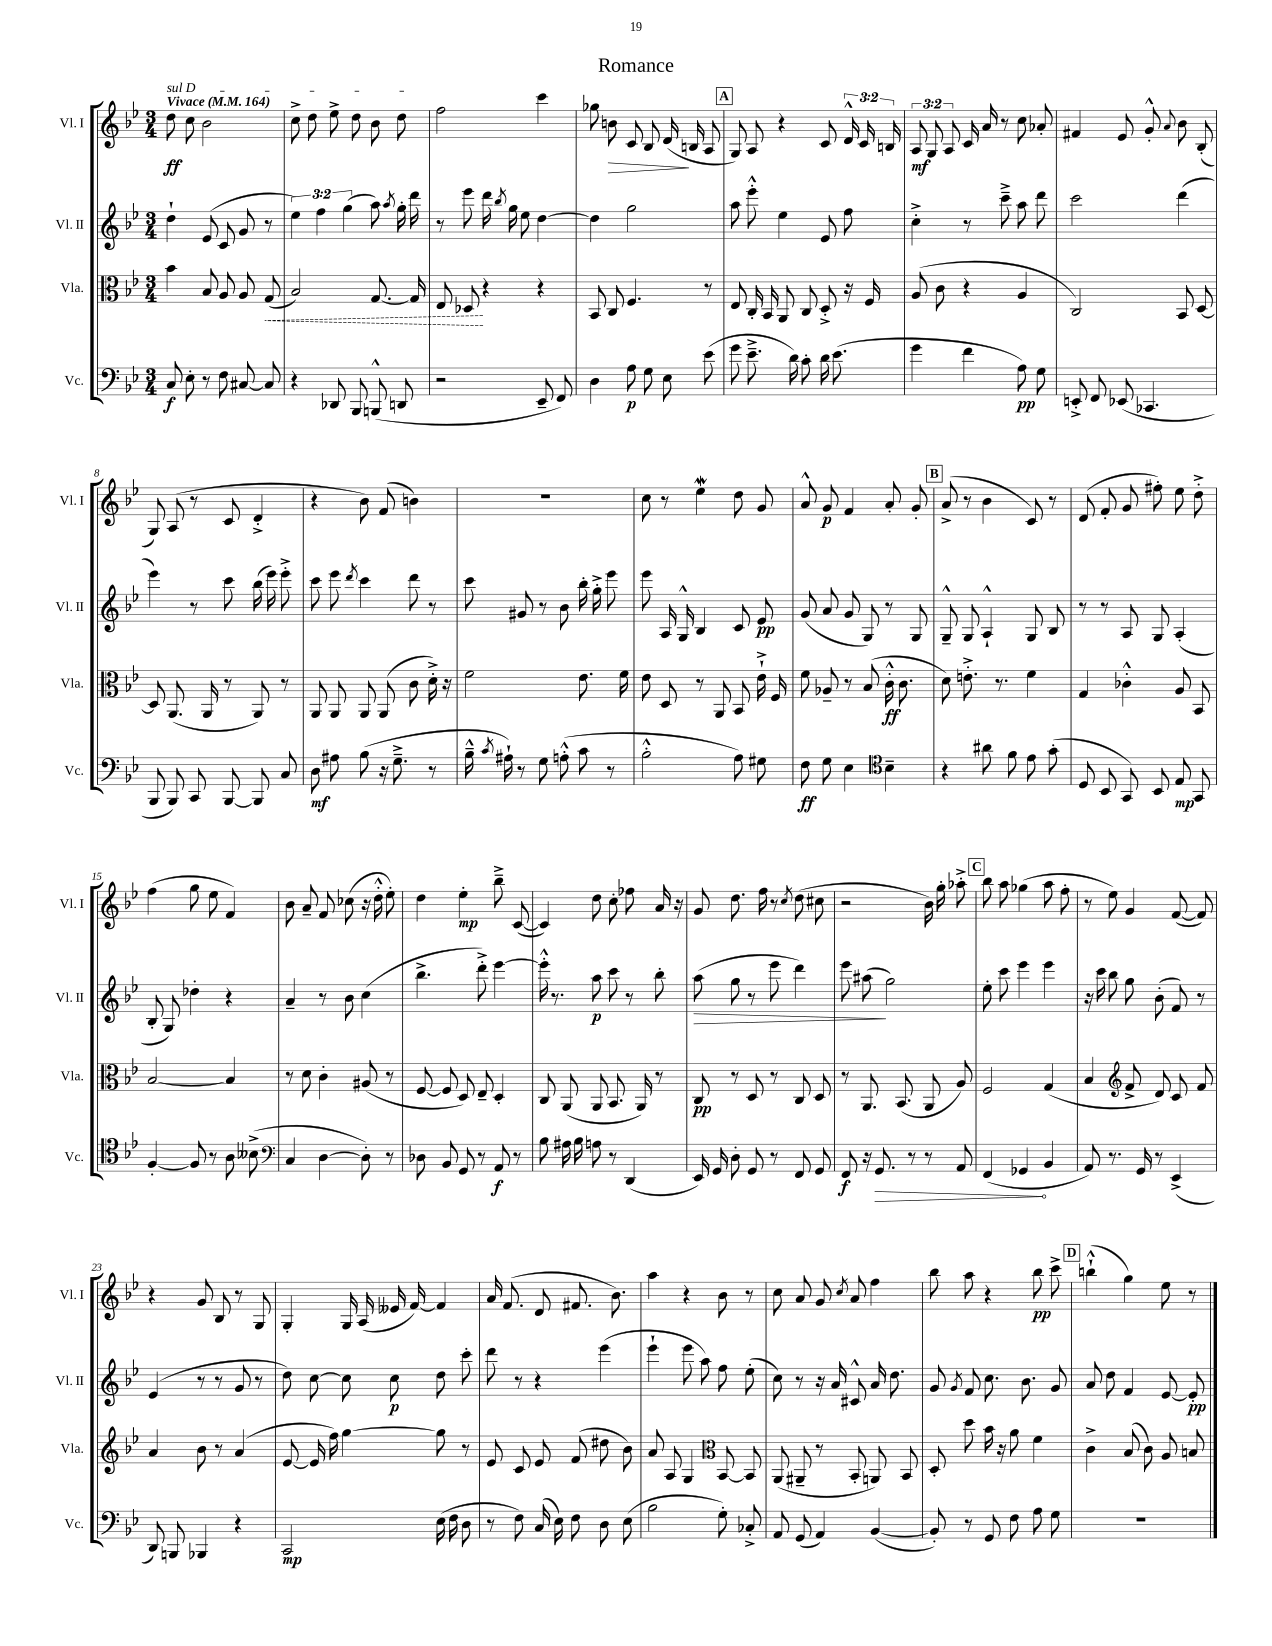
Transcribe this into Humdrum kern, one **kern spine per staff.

**kern	**dynam	**kern	**dynam	**kern	**dynam	**kern	**dynam
*part4	*part4	*part3	*part3	*part2	*part2	*part1	*part1
*staff4	*staff4	*staff3	*staff3	*staff2	*staff2	*staff1	*staff1
*I"Vc.	*	*I"Vla.	*	*I"Vl. II	*	*I"Vl. I	*
*I'Vc.	*	*I'Vla.	*	*I'Vl. II	*	*I'Vl. I	*
*clefF4	*	*clefC3	*	*clefG2	*	*clefG2	*
*k[b-e-]	*	*k[b-e-]	*	*k[b-e-]	*	*k[b-e-]	*
*M3/4	*	*M3/4	*	*M3/4	*	*M3/4	*
*MM164	*	*MM164	*	*MM164	*	*MM164	*
=1	=1	=1	=1	=1	=1	=1	=1
!	!	!	!	!	!	!LO:TX:a:B:t=Vivace	!
!	!	!	!	!	!	!LO:TX:a:i:t=sul D	!
8C/	f	4b-\	.	4dd`\	.	8dd\	ff
8E-'\	.	.	.	.	.	8cc\	.
8r	.	8B-/	.	(8e-/	.	2b-\	.
8F\	.	8A/	.	8c/	.	.	.
[8C#X/	.	8A/	.	8g/	.	.	.
!	!	!	!LO:HP:b	!	!	!	!
8C#/]	.	(8G/	<	8r	.	.	.
=2	=2	=2	=2	=2	=2	=2	=2
4r	.	2B-/)	.	6ee-\)	.	8cc^\	.
.	.	.	.	.	.	8dd\	.
.	.	.	.	6ff\	.	.	.
8DD-X/	.	.	.	.	.	8ee-^\	.
.	.	.	.	(6gg\	.	.	.
8BBB-/	.	.	.	.	.	8dd\	.
(8BBBn^^/	.	[8.G/	.	8aa\)	.	8b-\	.
.	.	.	.	8qaa/	.	.	.
8DDn/	.	.	.	16gg'\	.	8dd\	.
.	.	16G/]	.	16ddd\	.	.	.
=3	=3	=3	=3	=3	=3	=3	=3
2r	.	8E-/	.	8r	.	2ff\	.
.	.	8D-X/	.	8eee-\	.	.	.
.	.	4r	[	16ddd\	.	.	.
.	.	.	.	8qbb-/	.	.	.
.	.	.	.	16gg\	.	.	.
.	.	.	.	8ee-\	.	.	.
8EE-~/	.	4r	.	[4dd\	.	4ccc\	.
8FF/)	.	.	.	.	.	.	.
=4	=4	=4	=4	=4	=4	=4	=4
4D\	.	8BB-/	.	4dd\]	.	8gg-X\	.
!	!	!	!	!	!	!	!LO:HP:b
.	.	8C/	.	.	.	8bn\	>
8A\	p	4.F/	.	2gg\	.	8c/	.
8G\	.	.	.	.	.	8B-/	.
8E-\	.	.	.	.	.	(16d/	.
.	.	.	.	.	.	16Bn/	]
(8e-\	.	8r	.	.	.	8A/	.
!!LO:REH:place=s1:t=A
=5	=5	=5	=5	=5	=5	=5	=5
8g\	.	8E-/	.	8aa\	.	8G/)	.
8.e-~^\	.	16C'/	.	8eee-'^^\	.	8A/	.
.	.	16BB-/	.	.	.	.	.
.	.	8AA/	.	4ee-\	.	4r	.
16d\)	.	.	.	.	.	.	.
8c'\	.	8C/	.	.	.	.	.
16d\	.	8D'^/	.	8e-/	.	8c/	.
(8.e-\	.	.	.	.	.	.	.
.	.	16r	.	8ff\	.	24d^^/	.
.	.	.	.	.	.	24c/	.
.	.	16F/	.	.	.	.	.
.	.	.	.	.	.	24Bn/	.
=6	=6	=6	=6	=6	=6	=6	=6
4g\	.	(8A/	.	4cc'^\	.	12A/	mf
.	.	.	.	.	.	12G/	.
.	.	8c\	.	.	.	.	.
.	.	.	.	.	.	12A/	.
4f\	.	4r	.	8r	.	16c/	.
.	.	.	.	.	.	16a/	.
.	.	.	.	8ccc~^\	.	8r	.
8A\)	pp	4A/	.	8aa\	.	8cc\	.
8G\	.	.	.	8ddd\	.	8a-X'/	.
=7	=7	=7	=7	=7	=7	=7	=7
8EEn'^/	.	2C/)	.	2ccc\	.	4f#X/	.
8FF/	.	.	.	.	.	.	.
(8EE-X/	.	.	.	.	.	8e-/	.
4.CC-X/	.	.	.	.	.	8g'^^/	.
.	.	.	.	.	.	8qqa/	.
.	.	8BB-/	.	(4ddd\	.	8b-\	.
.	.	[8D/	.	.	.	(8B-'/	.
!!LO:LB:g=z
=8	=8	=8	=8	=8	=8	=8	=8
8BBB-/	.	8D/]	.	4eee-\)	.	8G/)	.
8BBB-/)	.	(8.AA/	.	.	.	(8A/	.
8CC/	.	.	.	8r	.	8r	.
.	.	16AA/	.	.	.	.	.
[8BBB-/	.	8r	.	8ccc\	.	8c/	.
8BBB-/]	.	8AA/)	.	(16bb-\	.	4d'^/	.
.	.	.	.	16eee-\)	.	.	.
8C/	.	8r	.	8eee-'^\	.	.	.
=9	=9	=9	=9	=9	=9	=9	=9
8D\	mf	8AA/	.	8ccc\	.	4r	.
8A#X\	.	8AA/	.	8eee-\	.	.	.
.	.	.	.	8qddd/	.	.	.
(8B-\	.	8AA/	.	4ccc\	.	8b-\)	.
16r	.	(8AA/	.	.	.	(8f/	.
8.G~^\	.	.	.	.	.	.	.
.	.	8c\	.	8ddd\	.	4bn\)	.
8r	.	16d'^\)	.	8r	.	.	.
.	.	16r	.	.	.	.	.
=10	=10	=10	=10	=10	=10	=10	=10
16B-~^^\	.	2f\	.	8ccc\	.	2.r	.
8qc/	.	.	.	.	.	.	.
16A#X`\)	.	.	.	.	.	.	.
8r	.	.	.	8g#X/	.	.	.
8G\	.	.	.	8r	.	.	.
(8An'^^\	.	.	.	8b-\	.	.	.
8c\	.	8.e-\	.	16bb-'\	.	.	.
.	.	.	.	16gg'^\	.	.	.
8r	.	.	.	8eee-\	.	.	.
.	.	16f\	.	.	.	.	.
=11	=11	=11	=11	=11	=11	=11	=11
2B-'^^\	.	8e-\	.	8eee-\	.	8cc\	.
.	.	8D/	.	16A/	.	8r	.
.	.	.	.	16G^^/	.	.	.
.	.	8r	.	4B-/	.	4ee-w\	.
.	.	8AA/	.	.	.	.	.
8A\)	.	8BB-/	.	8c/	.	8dd\	.
8G#X\	.	16e-`^\	.	8e-/	pp	8g/	.
.	.	16F/	.	.	.	.	.
=12	=12	=12	=12	=12	=12	=12	=12
8F\	ff	8f\	.	(8g/	.	8a^^/	.
8G\	.	8A-X~/	.	8a/	.	8g/	p
4E-\	.	8r	.	8g/	.	4f/	.
.	.	(8B-/	.	8G/)	.	.	.
*clefC4	*	*	*	*	*	*	*
4B-~\	.	16c'^^\	ff	8r	.	8a'/	.
.	.	8.c\	.	.	.	.	.
.	.	.	.	8G/	.	8g'/	.
!!LO:REH:place=s1:t=B
=13	=13	=13	=13	=13	=13	=13	=13
4r	.	8d\)	.	8G~^^/	.	(8a^/	.
.	.	8.en'^\	.	8G/	.	8r	.
8a#X\	.	.	.	4A`^^/	.	4b-\	.
.	.	8.r	.	.	.	.	.
8f\	.	.	.	.	.	.	.
8e-\	.	4f\	.	8G/	.	8c/)	.
(8g'\	.	.	.	8B-/	.	8r	.
=14	=14	=14	=14	=14	=14	=14	=14
8D/	.	4G/	.	8r	.	(8d/	.
8BB-/	.	.	.	8r	.	8f'/	.
8GG/)	.	4c-X'^^\	.	8A/	.	8g/	.
8BB-/	.	.	.	8G/	.	8ff#X'\)	.
8E-/	mp	8A/	.	(4A'/	.	8ee-\	.
8GG/	.	8BB-/	.	.	.	8dd'^\	.
!!LO:LB:g=z
=15	=15	=15	=15	=15	=15	=15	=15
[4F'/	.	[2B-/	.	8B-'/	.	(4ff\	.
.	.	.	.	8G/)	.	.	.
8F/]	.	.	.	4dd-X'\	.	8gg\	.
8r	.	.	.	.	.	8ee-\	.
8A\	.	4B-/]	.	4r	.	4f/)	.
(8B--X^\	.	.	.	.	.	.	.
=16	=16	=16	=16	=16	=16	=16	=16
*clefF4	*	*	*	*	*	*	*
4C/	.	8r	.	4a~/	.	8b-\	.
.	.	8d\	.	.	.	8a~/	.
[4D\	.	4c'\	.	8r	.	8f/	.
.	.	.	.	8b-\	.	(8cc-X\	.
8D'\])	.	(8A#X/	.	(4cc\	.	16r	.
.	.	.	.	.	.	16dd'^^\	.
8r	.	8r	.	.	.	8ee-'\)	.
=17	=17	=17	=17	=17	=17	=17	=17
8D-X\	.	[8F/	.	4.bb-^\	.	4dd\	.
8BB-/	.	8F/]	.	.	.	.	.
8GG/	.	8D/)	.	.	.	4ee-'\	mp
8r	.	8E-~/	.	8ddd'^\)	.	.	.
8AA/	f	4D'/	.	[4eee-\	.	8bb-~^\	.
8r	.	.	.	.	.	([8c/	.
=18	=18	=18	=18	=18	=18	=18	=18
8B-\	.	8C/	.	16eee-'^^\]	.	4c/])	.
.	.	.	.	8.r	.	.	.
16A#X\	.	(8AA/	.	.	.	.	.
16B-\	.	.	.	.	.	.	.
8An\	.	8AA/	.	8aa\	p	8dd\	.
8r	.	8.BB-/	.	8ccc\	.	8cc'\	.
(4DD/	.	.	.	8r	.	8ff-X\	.
.	.	16AA/)	.	.	.	.	.
.	.	8r	.	8bb-'\	.	16a/	.
.	.	.	.	.	.	16r	.
=19	=19	=19	=19	=19	=19	=19	=19
!	!	!	!	!	!LO:HP:b	!	!
16EE-/)	.	8C/	pp	(8aa\	>	8g/	.
16GG/	.	.	.	.	.	.	.
8D'\	.	8r	.	8gg\	.	8.dd\	.
8GG/	.	8D/	.	8r	.	.	.
.	.	.	.	.	.	16ff\	.
8r	.	8r	.	8eee-\	.	8r	.
.	.	.	.	.	.	8qcc/	.
8FF/	.	8C/	.	4ddd\)	.	(8dd\	.
8GG/	.	8D/	.	.	.	8cc#X\	.
=20	=20	=20	=20	=20	=20	=20	=20
8FF/	f	8r	.	8eee-\	.	2r	.
16r	.	8.AA/	.	(8aa#X\	.	.	.
!	!LO:HP:b	!	!	!	!	!	!
8.GG/	>	.	.	.	.	.	.
.	.	.	.	2gg\)	]	.	.
.	.	(8.BB-/	.	.	.	.	.
8r	.	.	.	.	.	.	.
8r	.	8AA/	.	.	.	16b-\)	.
.	.	.	.	.	.	16gg'\	.
8AA/	.	8A/)	.	.	.	8aa-X'^\	.
!!LO:REH:place=s1:t=C
=21	=21	=21	=21	=21	=21	=21	=21
(4FF/	.	2F/	.	8ee-'\	.	8bb-\	.
.	.	.	.	8ccc\	.	8aa\	.
4GG-X/	.	.	.	4eee-\	.	(4gg-X\	.
4BB-/	]	(4G/	.	4eee-\	.	8aa\	.
.	.	.	.	.	.	8ff'\	.
=22	=22	=22	=22	=22	=22	=22	=22
8AA/)	.	4B-/	.	16r	.	8r	.
.	.	.	.	16ccc\	.	.	.
8.r	.	.	.	8bb-\	.	8ee-\)	.
*	*	*clefG2	*	*	*	*	*
.	.	8f^/	.	8gg\	.	4g/	.
16GG/	.	.	.	.	.	.	.
8r	.	8d/)	.	(8b-'\	.	.	.
(4EE-^/	.	8c/	.	8f/)	.	([8f/	.
.	.	8f/	.	8r	.	8f/])	.
!!LO:LB:g=z
=23	=23	=23	=23	=23	=23	=23	=23
8DD/)	.	4a/	.	(4e-/	.	4r	.
8BBBn/	.	.	.	.	.	.	.
4BBB-X/	.	8b-\	.	8r	.	8g/	.
.	.	8r	.	8r	.	8B-/	.
4r	.	(4a/	.	8g/	.	8r	.
.	.	.	.	8r	.	8G/	.
=24	=24	=24	=24	=24	=24	=24	=24
2CC/	mp	[8e-/	.	8dd\)	.	4G'/	.
.	.	16e-/]	.	[8cc\	.	.	.
.	.	16ff\)	.	.	.	.	.
.	.	[4gg\	.	8cc\]	.	16G/	.
.	.	.	.	.	.	(16A/	.
.	.	.	.	8cc\	p	16e--X/	.
.	.	.	.	.	.	[16f/)	.
(16E-\	.	8gg\]	.	8dd\	.	4f/]	.
16F\	.	.	.	.	.	.	.
8D\	.	8r	.	8ccc'\	.	.	.
=25	=25	=25	=25	=25	=25	=25	=25
8r	.	8e-/	.	8ddd\	.	16a/	.
.	.	.	.	.	.	(8.f/	.
8F\)	.	8c/	.	8r	.	.	.
(16C/	.	8e-/	.	4r	.	8d/	.
16E-\)	.	.	.	.	.	.	.
8F\	.	(8f/	.	.	.	8.f#X/	.
8D\	.	8dd#X\	.	(4eee-\	.	.	.
.	.	.	.	.	.	8.b-\)	.
(8E-\	.	8b-\)	.	.	.	.	.
=26	=26	=26	=26	=26	=26	=26	=26
2B-\	.	8a/	.	4eee-`\	.	4aa\	.
.	.	8A/	.	.	.	.	.
.	.	4G/	.	8eee-\	.	4r	.
.	.	.	.	8aa\)	.	.	.
*	*	*clefC3	*	*	*	*	*
8G'\)	.	[8BB-/	.	8ff\	.	8b-\	.
8C-X'^/	.	8BB-/]	.	(8ee-'\	.	8r	.
=27	=27	=27	=27	=27	=27	=27	=27
8AA/	.	(8AA/	.	8cc\)	.	8cc\	.
(8GG/	.	8AA#X~/	.	8r	.	8a/	.
4AA/)	.	8r	.	16r	.	8g/	.
.	.	.	.	16a/	.	.	.
.	.	.	.	.	.	8qcc/	.
.	.	8BB-'/	.	8c#X^^/	.	8a/	.
([4BB-/	.	8AAn/)	.	16a/	.	4ff\	.
.	.	.	.	8.dd\	.	.	.
.	.	8BB-/	.	.	.	.	.
=28	=28	=28	=28	=28	=28	=28	=28
8BB-'/])	.	8D'/	.	8g/	.	8bb-\	.
.	.	.	.	8qg/	.	.	.
8r	.	8dd\	.	8f/	.	8aa\	.
8GG/	.	16b-\	.	8.cc\	.	4r	.
.	.	16r	.	.	.	.	.
8F\	.	8a\	.	.	.	.	.
.	.	.	.	8.b-\	.	.	.
8A\	.	4f\	.	.	.	8bb-\	pp
8G\	.	.	.	8g/	.	8ccc^\	.
!!LO:REH:place=s1:t=D
=29	=29	=29	=29	=29	=29	=29	=29
2.r	.	4c^\	.	8a/	.	(4bbn`^^\	.
.	.	.	.	8dd\	.	.	.
.	.	(8B-/	.	4f/	.	4gg\)	.
.	.	8c\)	.	.	.	.	.
.	.	8A/	.	[8e-/	.	8ee-\	.
.	.	8Bn/	.	8e-'/]	pp	8r	.
==	==	==	==	==	==	==	==
*-	*-	*-	*-	*-	*-	*-	*-
